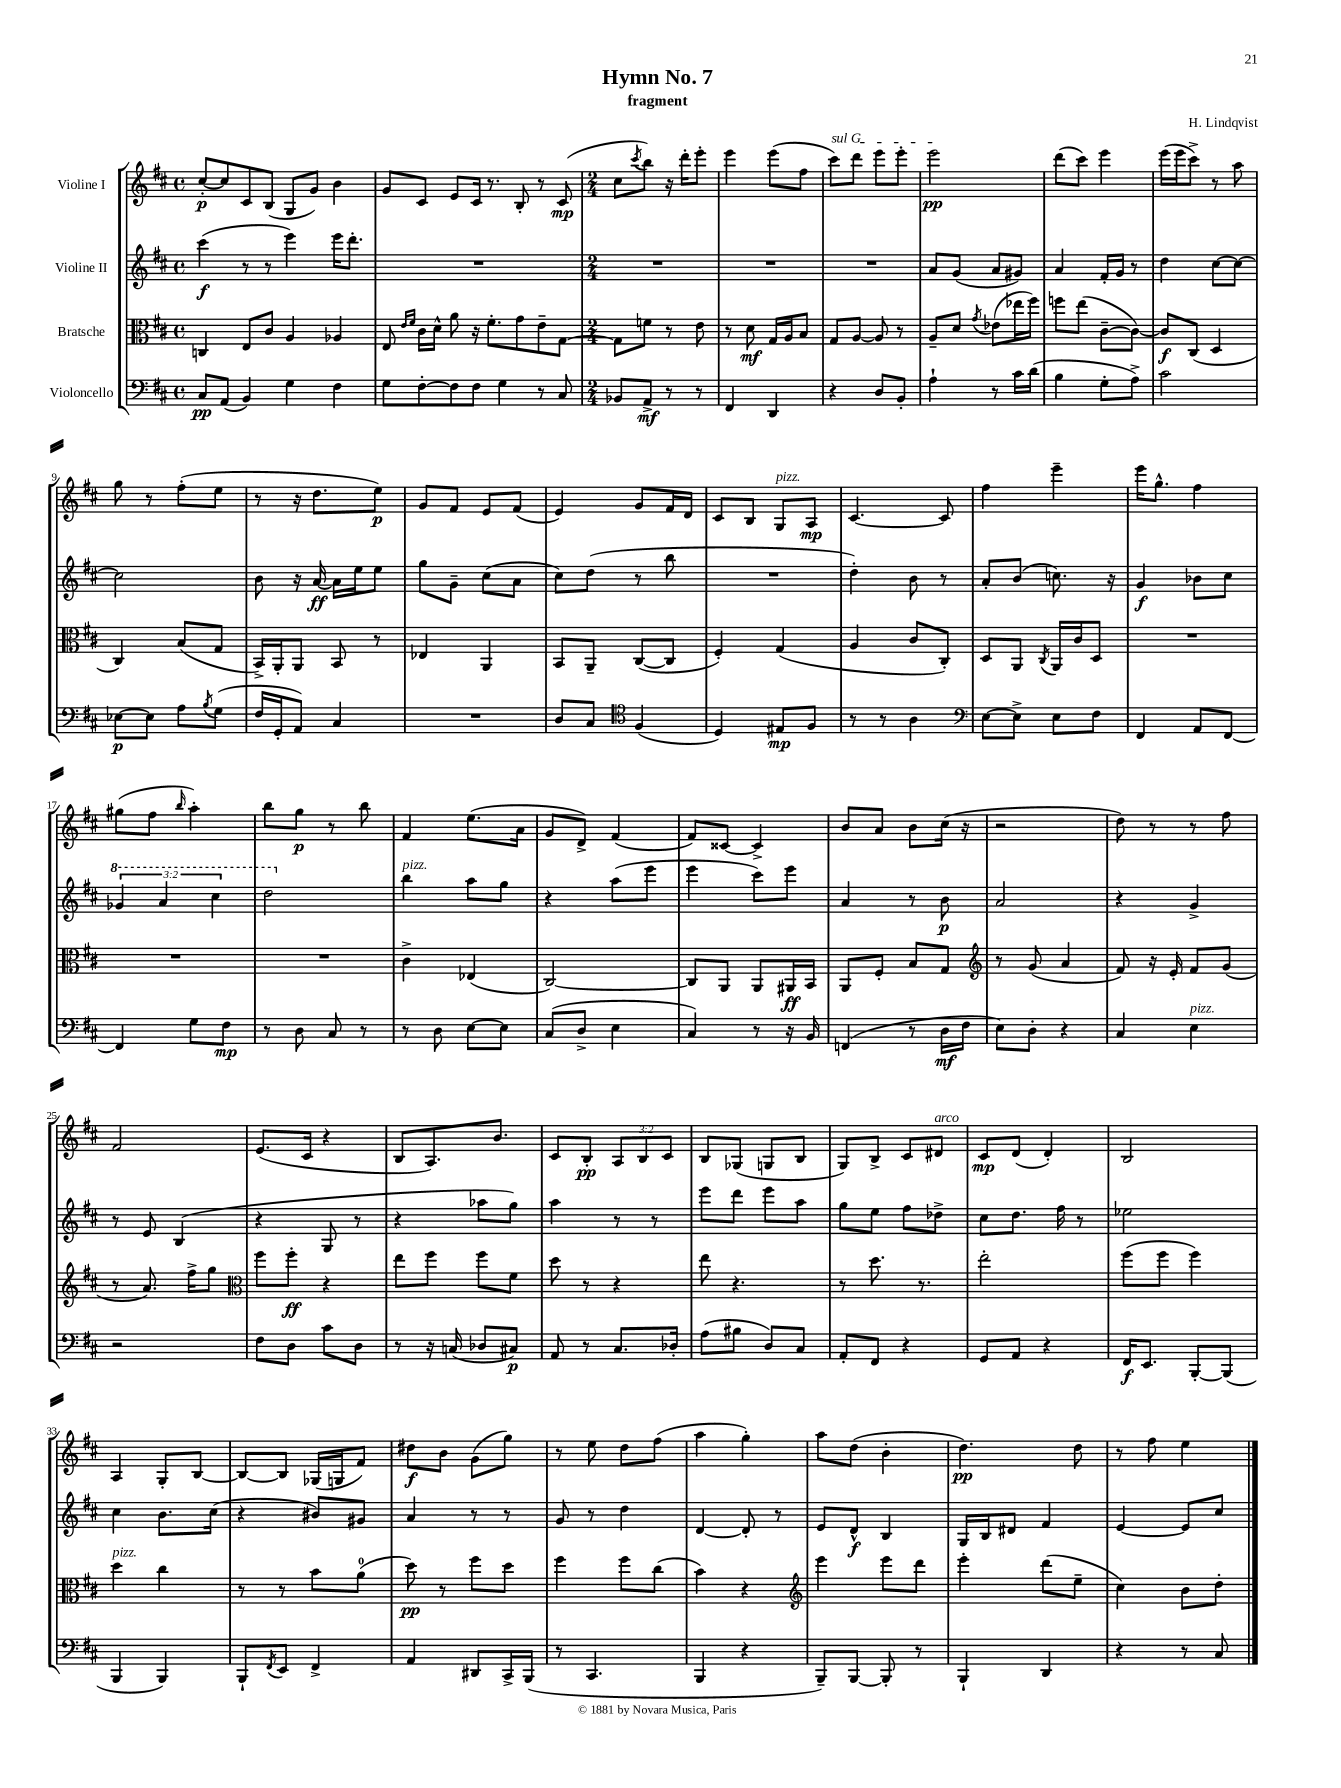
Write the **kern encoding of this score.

**kern	**dynam	**kern	**dynam	**kern	**dynam	**kern	**dynam
*part4	*part4	*part3	*part3	*part2	*part2	*part1	*part1
*staff4	*staff4	*staff3	*staff3	*staff2	*staff2	*staff1	*staff1
*I"Violoncello	*	*I"Bratsche	*	*I"Violine II	*	*I"Violine I	*
*clefF4	*	*clefC3	*	*clefG2	*	*clefG2	*
*k[f#c#]	*	*k[f#c#]	*	*k[f#c#]	*	*k[f#c#]	*
*M4/4	*	*M4/4	*	*M4/4	*	*M4/4	*
*met(c)	*	*met(c)	*	*met(c)	*	*met(c)	*
=1	=1	=1	=1	=1	=1	=1	=1
8C#/L	pp	4Cn/	.	(4ccc#\	f	[8cc#'/L	p
(8AA/J	.	.	.	.	.	8cc#/]	.
4BB/)	.	8E/L	.	8r	.	8c#/	.
.	.	8c#/J	.	8r	.	(8B/J	.
4G\	.	4A/	.	4eee\)	.	8G/L	.
.	.	.	.	.	.	8g/J)	.
4F#\	.	4A-X/	.	16eee\KL	.	4b\	.
.	.	.	.	8.ddd'\J	.	.	.
=2	=2	=2	=2	=2	=2	=2	=2
8G\L	.	8E/	.	1r	.	8g/L	.
.	.	16qqe/LL	.	.	.	.	.
.	.	16qqf#/JJ	.	.	.	.	.
[8F#'\	.	16c#\LL	.	.	.	8c#/J	.
.	.	16d^^\JJ	.	.	.	.	.
8F#\]	.	8a\	.	.	.	8e/L	.
8F#\J	.	16r	.	.	.	16c#/Jk	.
.	.	8.f#'\L	.	.	.	8.r	.
4G\	.	.	.	.	.	.	.
.	.	8g\	.	.	.	8B'/	.
8r	.	8e~\	.	.	.	8r	.
8C#/	.	[8G\J	.	.	.	(8c#/	mp
=3	=3	=3	=3	=3	=3	=3	=3
*M2/4	*	*M2/4	*	*M2/4	*	*M2/4	*
8BB-X/L	.	8G\L]	.	2r	.	8cc#\L	.
.	.	.	.	.	.	8qccc#/	.
8AA^/J	mf	8fn\J	.	.	.	8bb\J)	.
8r	.	8r	.	.	.	16r	.
.	.	.	.	.	.	16ddd'\KL	.
8r	.	8e\	.	.	.	8eee'\J	.
=4	=4	=4	=4	=4	=4	=4	=4
4FF#/	.	8r	.	2r	.	4eee\	.
.	.	8d\	mf	.	.	.	.
4DD/	.	16G/LL	.	.	.	(8eee\L	.
.	.	16A/J	.	.	.	.	.
.	.	8B/J	.	.	.	8ff#\J	.
=5	=5	=5	=5	=5	=5	=5	=5
!	!	!	!	!	!	!LO:TX:a:i:t=sul G	!
4r	.	8G/L	.	2r	.	8ccc#\L)	.
.	.	[8A/J	.	.	.	8ddd\J	.
8D/L	.	8A/]	.	.	.	8eee\L	.
8BB'/J	.	8r	.	.	.	8eee'\J	.
=6	=6	=6	=6	=6	=6	=6	=6
4A`\	.	8A~/L	.	8a/L	.	2eee\	pp
.	.	8d/J	.	(8g/J	.	.	.
.	.	8qg/	.	.	.	.	.
8r	.	(8e-X\L	.	8a/L	.	.	.
16c#\LL	.	16ee-X\L	.	8g#X/J)	.	.	.
(16d\JJ	.	16ff#\JJ)	.	.	.	.	.
=7	=7	=7	=7	=7	=7	=7	=7
4B\	.	8ffn\L	.	4a/	.	(8ddd\L	.
.	.	(8ee\J	.	.	.	8ccc#\J)	.
8G'\L	.	[8c#~\L	.	16f#'/LL	.	4eee\	.
.	.	.	.	16g/JJ	.	.	.
8A^\J)	.	8c#\J_)	.	8r	.	.	.
=8	=8	=8	=8	=8	=8	=8	=8
2c#\	.	8c#/L]	f	4dd\	.	(16eee\LL	.
.	.	.	.	.	.	16eee\J	.
.	.	(8C#/J	.	.	.	8ccc#^\J)	.
.	.	4D/	.	[8cc#\L	.	8r	.
.	.	.	.	8cc#\J_	.	8aa\	.
!!LO:LB:g=z
=9	=9	=9	=9	=9	=9	=9	=9
[8E-X\L	p	4C#/)	.	2cc#\]	.	8gg\	.
8E-\J]	.	.	.	.	.	8r	.
8A\L	.	(8B/L	.	.	.	(8ff#'\L	.
8qB/	.	.	.	.	.	.	.
(8G\J	.	8G/J	.	.	.	8ee\J	.
=10	=10	=10	=10	=10	=10	=10	=10
16F#/LL	.	16BB^/LL)	.	8b\	.	8r	.
16GG'/J	.	16AA'/J	.	.	.	.	.
8AA/J)	.	8AA/J	.	16r	.	16r	.
.	.	.	.	[16a/	ff	8.dd\L	.
4C#/	.	8BB/	.	16a\LL]	.	.	.
.	.	.	.	16ee\J	.	.	.
.	.	8r	.	8ee\J	.	8ee\J)	p
=11	=11	=11	=11	=11	=11	=11	=11
2r	.	4E-X/	.	8gg\L	.	8g/L	.
.	.	.	.	8g~\J	.	8f#/J	.
.	.	4AA/	.	(8cc#\L	.	8e/L	.
.	.	.	.	8a\J	.	(8f#/J	.
=12	=12	=12	=12	=12	=12	=12	=12
8D/L	.	8BB/L	.	8cc#\L)	.	4e/)	.
8C#/J	.	8AA~/J	.	(8dd\J	.	.	.
*clefC4	*	*	*	*	*	*	*
(4F#/	.	([8C#/L	.	8r	.	8g/L	.
.	.	8C#/J]	.	8bb\	.	16f#/L	.
.	.	.	.	.	.	16d/JJ	.
=13	=13	=13	=13	=13	=13	=13	=13
4D/)	.	4F#'/)	.	2r	.	8c#/L	.
.	.	.	.	.	.	8B/J	.
!	!	!	!	!	!	!LO:TX:a:i:t=pizz.	!
8E#X/L	mp	(4G/	.	.	.	8G/L	.
8F#/J	.	.	.	.	.	8A/J	mp
=14	=14	=14	=14	=14	=14	=14	=14
8r	.	4A/	.	4dd'\)	.	[4.c#/	.
8r	.	.	.	.	.	.	.
4A\	.	8c#/L	.	8b\	.	.	.
.	.	8C#'/J)	.	8r	.	8c#/]	.
=15	=15	=15	=15	=15	=15	=15	=15
*clefF4	*	*	*	*	*	*	*
[8E\L	.	8D/L	.	8a'/L	.	4ff#\	.
8E^\J]	.	8AA/J	.	(8b/J	.	.	.
.	.	8qC#/	.	.	.	.	.
8E\L	.	16AA/LL	.	8.ccn\)	.	4eee~\	.
.	.	16c#/J	.	.	.	.	.
8F#\J	.	8D/J	.	.	.	.	.
.	.	.	.	16r	.	.	.
=16	=16	=16	=16	=16	=16	=16	=16
4FF#/	.	2r	.	4g/	f	16eee\KL	.
.	.	.	.	.	.	8.gg^^\J	.
8AA/L	.	.	.	8b-X\L	.	4ff#\	.
[8FF#/J	.	.	.	8cc#\J	.	.	.
!!LO:LB:g=z
=17	=17	=17	=17	=17	=17	=17	=17
*	*	*	*	*8va	*	*	*
4FF#/]	.	2r	.	6gg-X/	.	(8gg#X\L	.
.	.	.	.	.	.	8ff#\J	.
.	.	.	.	6aa/	.	.	.
.	.	.	.	.	.	16qqbb/	.
8G\L	.	.	.	.	.	4aa'\)	.
.	.	.	.	6ccc#\	.	.	.
8F#\J	mp	.	.	.	.	.	.
=18	=18	=18	=18	=18	=18	=18	=18
8r	.	2r	.	2ddd\	.	8bb\L	.
8D\	.	.	.	.	.	8gg\J	p
8C#/	.	.	.	.	.	8r	.
8r	.	.	.	.	.	8bb\	.
=19	=19	=19	=19	=19	=19	=19	=19
*	*	*	*	*X8va	*	*	*
!	!	!	!	!LO:TX:a:i:t=pizz.	!	!	!
8r	.	4c#^\	.	4bb\	.	4f#/	.
8D\	.	.	.	.	.	.	.
[8E\L	.	(4E-X/	.	8aa\L	.	(8.ee\L	.
8E\J]	.	.	.	8gg\J	.	.	.
.	.	.	.	.	.	16a\Jk	.
=20	=20	=20	=20	=20	=20	=20	=20
(8C#/L	.	[2C#/)	.	4r	.	8g/L	.
8D^/J	.	.	.	.	.	8d^/J)	.
4E\	.	.	.	(8aa\L	.	(4f#/	.
.	.	.	.	8eee\J	.	.	.
=21	=21	=21	=21	=21	=21	=21	=21
4C#/)	.	8C#/L]	.	4eee\	.	8f#/L)	.
.	.	8AA/J	.	.	.	[8c##X/J	.
8r	.	8AA/L	.	8ccc#\L)	.	4c##^/]	.
16r	.	16AA#X/L	ff	8eee\J	.	.	.
16BB/	.	16BB/JJ	.	.	.	.	.
=22	=22	=22	=22	=22	=22	=22	=22
(4FFn/	.	8AA/L	.	4a/	.	8b/L	.
.	.	8F#'/J	.	.	.	8a/J	.
8r	.	8B/L	.	8r	.	8b\L	.
16D\LL	mf	8G/J	.	8b\	p	(16cc#\Jk	.
16F#\JJ	.	.	.	.	.	16r	.
=23	=23	=23	=23	=23	=23	=23	=23
*	*	*clefG2	*	*	*	*	*
8E\L)	.	8r	.	2a/	.	2r	.
8D'\J	.	(8g/	.	.	.	.	.
4r	.	4a/	.	.	.	.	.
=24	=24	=24	=24	=24	=24	=24	=24
4C#/	.	8f#/)	.	4r	.	8dd\)	.
.	.	16r	.	.	.	8r	.
.	.	16e'/	.	.	.	.	.
!LO:TX:a:i:t=pizz.	!	!	!	!	!	!	!
4E\	.	8f#/L	.	4g^/	.	8r	.
.	.	(8g/J	.	.	.	8ff#\	.
!!LO:LB:g=z
=25	=25	=25	=25	=25	=25	=25	=25
2r	.	8r	.	8r	.	2f#/	.
.	.	8.a/)	.	8e/	.	.	.
.	.	.	.	(4B/	.	.	.
.	.	16ff#^\KL	.	.	.	.	.
.	.	8gg\J	.	.	.	.	.
=26	=26	=26	=26	=26	=26	=26	=26
*	*	*clefC3	*	*	*	*	*
8F#\L	.	8ff#\L	.	4r	.	(8.e/L	.
8D\J	.	8ff#'\J	ff	.	.	.	.
.	.	.	.	.	.	16c#/Jk	.
8c#\L	.	4r	.	8G/	.	4r	.
8D\J	.	.	.	8r	.	.	.
=27	=27	=27	=27	=27	=27	=27	=27
8r	.	8ee\L	.	4r	.	8B/L	.
16r	.	8ff#\J	.	.	.	8.A/)	.
(16Cn/	.	.	.	.	.	.	.
8D-X/L	.	8ff#\L	.	8aa-X\L	.	.	.
.	.	.	.	.	.	8.b/J	.
8C#X/J)	p	8f#\J	.	8gg\J)	.	.	.
=28	=28	=28	=28	=28	=28	=28	=28
8AA/	.	8dd\	.	4aa\	.	8c#/L	.
8r	.	8r	.	.	.	8B'/J	pp
8.C#/L	.	4r	.	8r	.	12A/L	.
.	.	.	.	.	.	12B/	.
.	.	.	.	8r	.	.	.
.	.	.	.	.	.	12c#/J	.
16D-X'/Jk	.	.	.	.	.	.	.
=29	=29	=29	=29	=29	=29	=29	=29
(8A\L	.	8ee\	.	8eee\L	.	8B/L	.
8B#X\J	.	4.r	.	8ddd\J	.	(8G-X/J	.
8D/L)	.	.	.	8eee\L	.	8Gn/L	.
8C#/J	.	.	.	8aa\J	.	8B/J	.
=30	=30	=30	=30	=30	=30	=30	=30
8AA'/L	.	8r	.	8gg\L	.	8G/L)	.
8FF#/J	.	8.dd\	.	8ee\J	.	8B^/J	.
4r	.	.	.	8ff#\L	.	8c#/L	.
.	.	8.r	.	.	.	.	.
!	!	!	!	!	!	!LO:TX:a:i:t=arco	!
.	.	.	.	8dd-X^\J	.	8d#X/J	.
=31	=31	=31	=31	=31	=31	=31	=31
8GG/L	.	2ee'\	.	8cc#\L	.	8c#/L	mp
8AA/J	.	.	.	8.dd\J	.	(8d/J	.
4r	.	.	.	.	.	4d'/)	.
.	.	.	.	16ff#\	.	.	.
.	.	.	.	8r	.	.	.
=32	=32	=32	=32	=32	=32	=32	=32
16FF#/KL	f	(8ff#\L	.	2ee-X\	.	2B/	.
8.EE/J	.	.	.	.	.	.	.
.	.	8ff#\J	.	.	.	.	.
[8BBB'/L	.	4ff#\)	.	.	.	.	.
(8BBB/J]	.	.	.	.	.	.	.
!!LO:LB:g=z
=33	=33	=33	=33	=33	=33	=33	=33
!	!	!LO:TX:a:i:t=pizz.	!	!	!	!	!
4BBB/	.	4dd\	.	4cc#\	.	4A/	.
4BBB/)	.	4cc#\	.	8.b\L	.	8G'/L	.
.	.	.	.	.	.	[8B/J	.
.	.	.	.	(16cc#\Jk	.	.	.
=34	=34	=34	=34	=34	=34	=34	=34
8BBB`/L	.	8r	.	4r	.	8B/L_	.
8qFF#/	.	.	.	.	.	.	.
8EE/J	.	8r	.	.	.	8B/J]	.
4FF#^/	.	8b\L	.	8b#X/L)	.	(16G-X/LL	.
.	.	.	.	.	.	16Gn/J	.
.	.	(8a\J	.	8g#X/J	.	8f#/J)	.
=35	=35	=35	=35	=35	=35	=35	=35
4AA/	.	8dd\)	pp	4a/	.	8dd#X\L	f
.	.	8r	.	.	.	8b\J	.
8DD#X/L	.	8ff#\L	.	8r	.	(8g\L	.
16CC#^/L	.	8dd\J	.	8r	.	8gg\J)	.
(16BBB/JJ	.	.	.	.	.	.	.
=36	=36	=36	=36	=36	=36	=36	=36
8r	.	4ff#\	.	8g/	.	8r	.
4.CC#/	.	.	.	8r	.	8ee\	.
.	.	8ff#\L	.	4dd\	.	8dd\L	.
.	.	(8cc#\J	.	.	.	(8ff#\J	.
=37	=37	=37	=37	=37	=37	=37	=37
4BBB/	.	4b\)	.	[4d/	.	4aa\	.
4r	.	4r	.	8d'/]	.	4gg'\)	.
.	.	.	.	8r	.	.	.
=38	=38	=38	=38	=38	=38	=38	=38
*	*	*clefG2	*	*	*	*	*
8BBB~/L)	.	4eee\	.	8e/L	.	8aa\L	.
[8BBB/J	.	.	.	8d^^/J	f	(8dd\J	.
8BBB'/]	.	8eee\L	.	4B/	.	4b'\	.
8r	.	8ddd\J	.	.	.	.	.
=39	=39	=39	=39	=39	=39	=39	=39
4BBB`/	.	4eee'\	.	16G/LL	.	4.dd\)	pp
.	.	.	.	16B/J	.	.	.
.	.	.	.	8d#X/J	.	.	.
4DD/	.	(8ddd\L	.	4f#/	.	.	.
.	.	8ee~\J	.	.	.	8dd\	.
=40	=40	=40	=40	=40	=40	=40	=40
4r	.	4cc#\)	.	[4e/	.	8r	.
.	.	.	.	.	.	8ff#\	.
8r	.	8b\L	.	8e/L]	.	4ee\	.
8C#/	.	8dd'\J	.	8cc#/J	.	.	.
==	==	==	==	==	==	==	==
*-	*-	*-	*-	*-	*-	*-	*-
